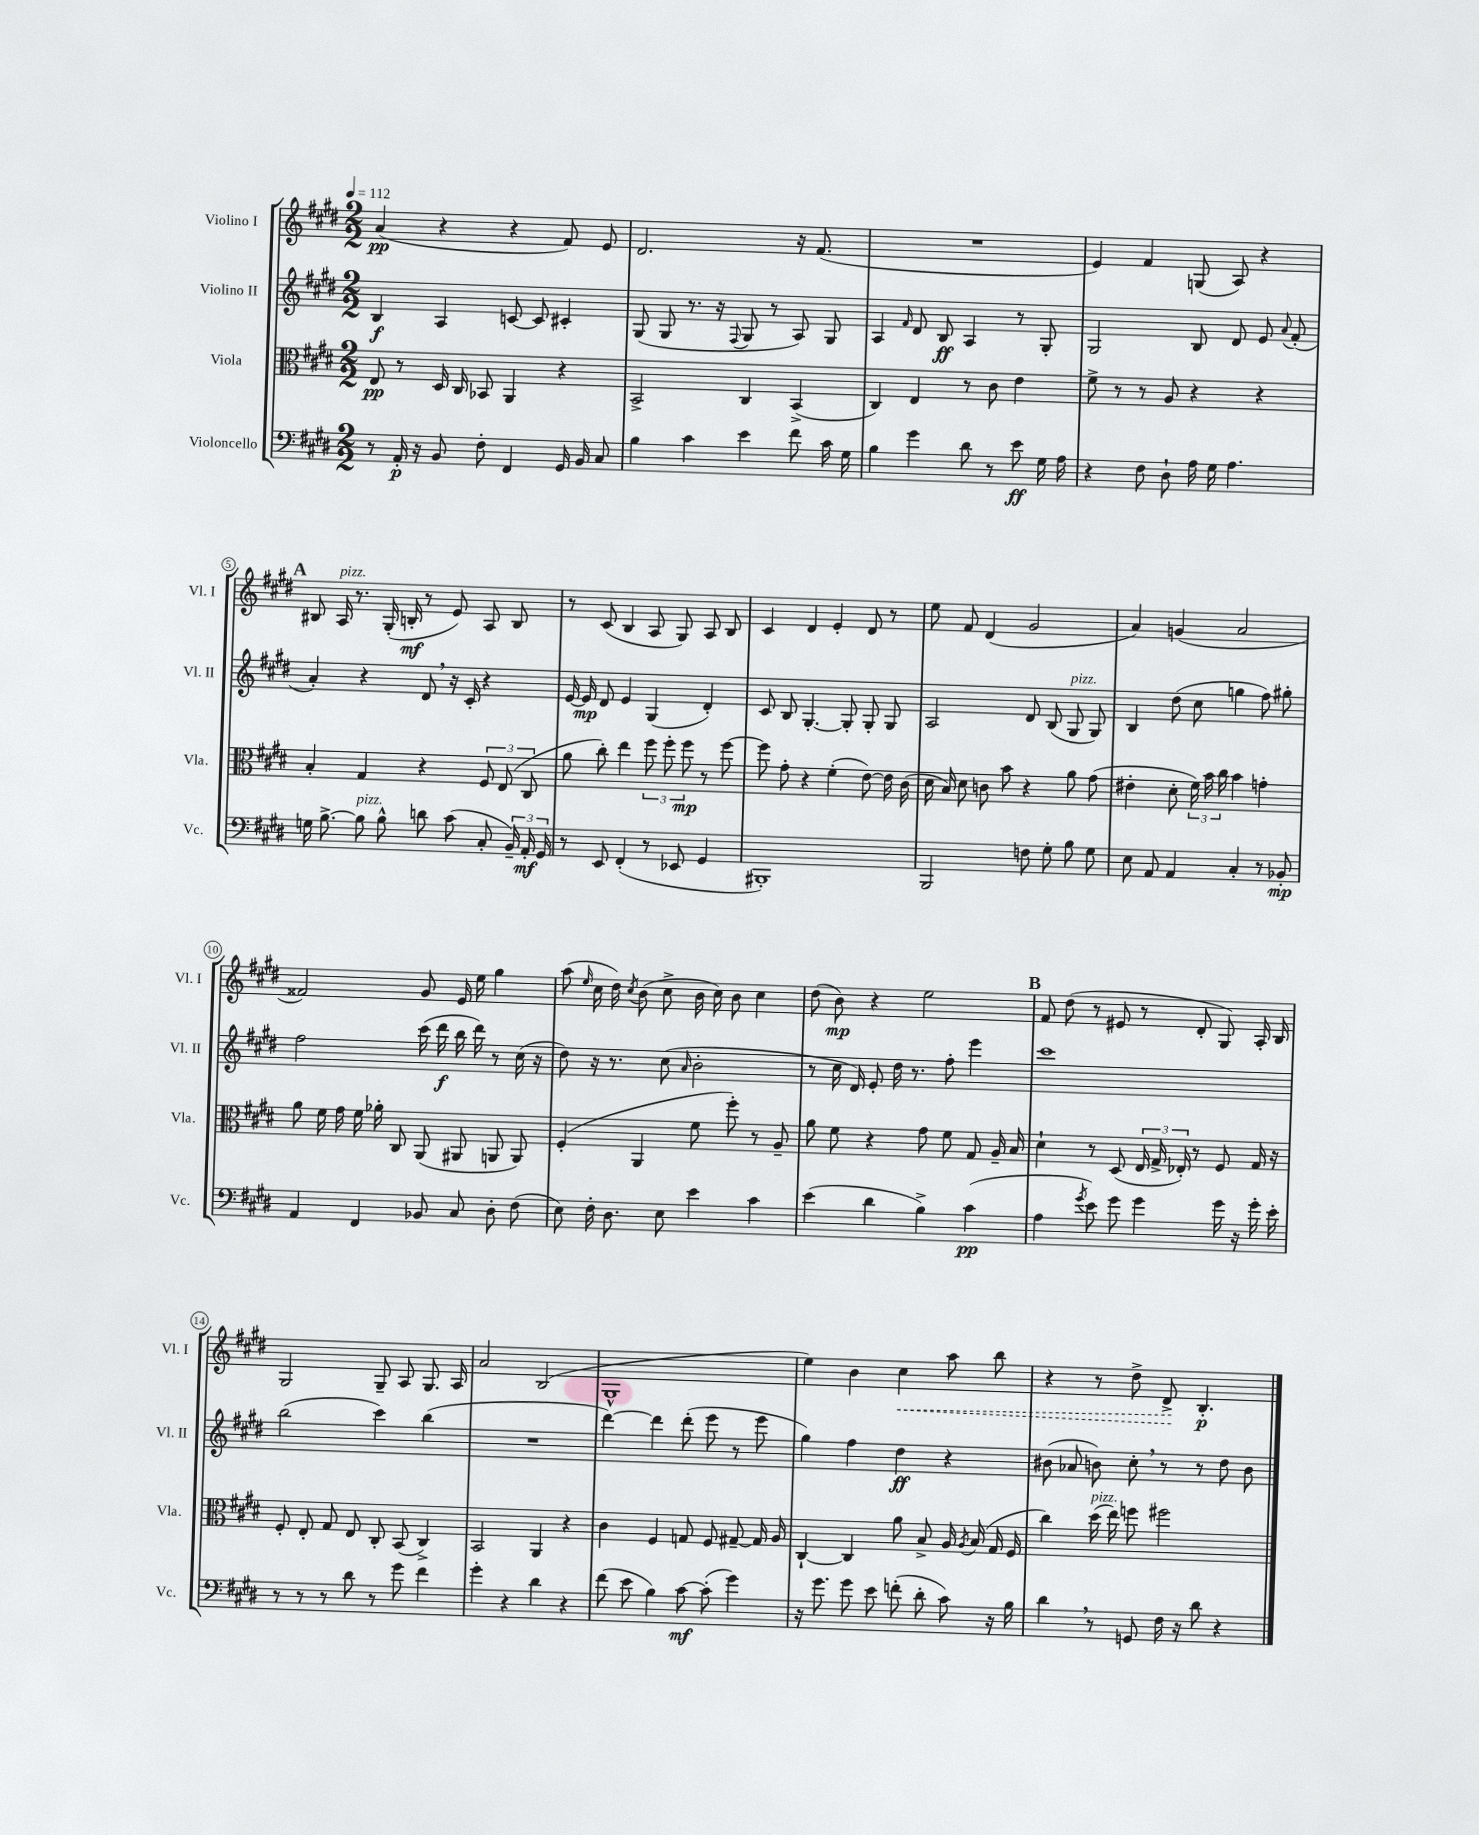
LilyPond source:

<<
\new StaffGroup <<
\new Staff = "s0" \with { instrumentName = "Violino I" shortInstrumentName = "Vl. I" } {
    \clef treble \key e \major \numericTimeSignature \time 2/2 \tempo 4 = 112
    \autoBeamOff a'4\pp( r4 r4 fis'8) e'8 |
    dis'2. r16 fis'8.( |
    R1 |
    e'4) fis'4 g8( a8) r4 |
    \mark \markup { \bold "A" } bis8 a16^\markup { \italic "pizz." } r8. gis16-.( b16-.\mf r8 e'8) a8 b8 |
    r8 cis'8( b4 a8 gis8) a8 b8 |
    cis'4 dis'4 e'4-. dis'8 r8 |
    e''8 fis'8 dis'4( gis'2 |
    a'4) g'4( a'2 |
    fisis'2) gis'8 e'16 e''16 gis''4 |
    a''8( \grace { e''16 } cis''16 dis''16) \acciaccatura { cis''8 } b'8( cis''8-> b'16 cis''16) b'8 cis''4 |
    dis''8( b'8\mp) r4 e''2 |
    \mark \markup { \bold "B" } fis'8 dis''8( r8 eis'8 r8 dis'8-. gis8) a16-. b16 |
    gis2 gis8-- a8 gis8. a16 |
    a'2 b2( |
    gis1-^ |
    e''4) b'4 \once \override Hairpin.style = #'dashed-line cis''4\< a''8 b''8 |
    r4 r8 dis''8-> dis'8->\! b4.-.\p \bar "|." |
}
\new Staff = "s1" \with { instrumentName = "Violino II" shortInstrumentName = "Vl. II" } {
    \clef treble \key e \major \numericTimeSignature \time 2/2
    \autoBeamOff b4\f a4 c'8~ c'8 cis'4-. |
    gis8( gis8 r8. r16 \appoggiatura { fis8 } gis8 r8 a8) gis8 |
    a4 \grace { fis'16 } dis'8 b8\ff a4 r8 gis8-. |
    gis2 b8 dis'8 e'8 \appoggiatura { a'8 } fis'8-.( |
    \mark \markup { \bold "A" } a'4-.) r4 dis'8 \breathe r16 cis'16-. r4 |
    e'16~ e'16\mp dis'8 e'4 gis4( dis'4-.) |
    cis'8 b8 gis4.~-. gis8-. gis8-. gis8 |
    a2 dis'8 b8( gis8^\markup { \italic "pizz." } gis8) |
    b4 dis''8( cis''8 g''4 fis''8) gis''8-. |
    fis''2 cis'''16( dis'''16\f b''16 dis'''16) r8 cis''16( r16 |
    dis''8) r16 r8. cis''8( \grace { a'16 } b'2-. |
    r8 cis''16 dis'16) e'8-. dis''16 r8. fis''8-. e'''4 |
    \mark \markup { \bold "B" } cis'''1 |
    b''2( cis'''4) b''4( |
    R1 |
    dis'''4~) dis'''4 dis'''8-.( e'''8 r8 e'''8 |
    gis''4) fis''4 dis''4\ff r4 |
    bis'8( aes'8 b'8) cis''8-. \breathe r8 r8 dis''8 b'8 \bar "|." |
}
\new Staff = "s2" \with { instrumentName = "Viola" shortInstrumentName = "Vla." } {
    \clef alto \key e \major \numericTimeSignature \time 2/2
    \autoBeamOff e8\pp r8 dis16 cis16 bes,8 a,4 r4 |
    b,2-> cis4 b,4->( |
    cis4) e4 r8 cis'8 e'4 |
    fis'8-> r8 r8 a8 r4 r4 |
    \mark \markup { \bold "A" } b4-. gis4 r4 \tuplet 3/2 { fis8 e8( cis8 } |
    a'8 cis''8-.) e''4 \tuplet 3/2 { fis''8 fis''8-. fis''8\mp } r8 fis''8~ |
    fis''8 gis'8-. r4 fis'4-.( e'8~) e'16 cis'16( |
    dis'16 b16) dis'8 c'8 b'8 r4 a'8 gis'8( |
    eis'4-. dis'8-. \tuplet 3/2 { fis'16) b'16 cis''16 } b'4 g'4-. |
    a'8 fis'16 gis'16 fis'16 aes'16-. cis8 a,8( ais,8 a,8 a,8) |
    fis4-.( a,4 fis'8 fis''8-.) r8 a8-- |
    a'8 fis'8 r4 gis'8 fis'8 gis8 a16-- b16 |
    \mark \markup { \bold "B" } dis'4-! r8 dis8( \tuplet 3/2 { e16 gis16-> ees16-.) } r8 fis8 gis16 r16 |
    fis8-. e8-. gis8 e8 cis8-. b,8( cis4->) |
    b,2 a,4 r4 |
    cis'4 fis4 g8 fis8 gis8~-- gis16 a16 |
    cis4~-! cis4 a'8 b8-> a16 \acciaccatura { a8 } b16( gis16 fis16 |
    cis''4) dis''16^\markup { \italic "pizz." }( e''16) f''8 fis''2 \bar "|." |
}
\new Staff = "s3" \with { instrumentName = "Violoncello" shortInstrumentName = "Vc." } {
    \clef bass \key e \major \numericTimeSignature \time 2/2
    \autoBeamOff r8 a,16-.\p r16 b,8 fis8-. fis,4 gis,16 b,16 cis8 |
    b4 cis'4 e'4 fis'8 cis'16 gis16 |
    b4 gis'4 dis'8 r8 e'8\ff gis16 a16 |
    r4 fis8 dis8-! a16 gis16 a4. |
    \mark \markup { \bold "A" } g16 b8.~-> b8^\markup { \italic "pizz." } b8-^ d'8 cis'8( cis8-. \tuplet 3/2 { b,16--) a,16-.\mf gis,16 } |
    r8 e,8 fis,4-.( r8 ees,8 gis,4 |
    bis,,1-.) |
    b,,2 f8 gis8-. b8 gis8 |
    e8 a,8 a,4 cis4-. r8 bes,8-.\mp |
    a,4 fis,4 bes,8 cis8 dis8-. fis8( |
    e8) fis16-. dis8. e8 e'4 cis'4 |
    e'4( dis'4 b4->) cis'4\pp( |
    \mark \markup { \bold "B" } a4 \acciaccatura { gis'8 } e'8) gis'8 gis'4 gis'16 r16 gis'16-. e'16-. |
    r8 r8 r8 dis'8 r8 gis'8 fis'4 |
    gis'4-. r4 dis'4 r4 |
    fis'8( e'8 b4) cis'8~\mf cis'8-.( gis'4) |
    r16 gis'8. gis'8 e'8 f'8-.( dis'8-. cis'8) r16 b16 |
    dis'4 \breathe r8 g,8 fis16 r16 dis'8 r4 \bar "|." |
}
>>
>>
\layout { \context { \Score \override BarNumber.stencil = #(make-stencil-circler 0.1 0.3 ly:text-interface::print) } }
